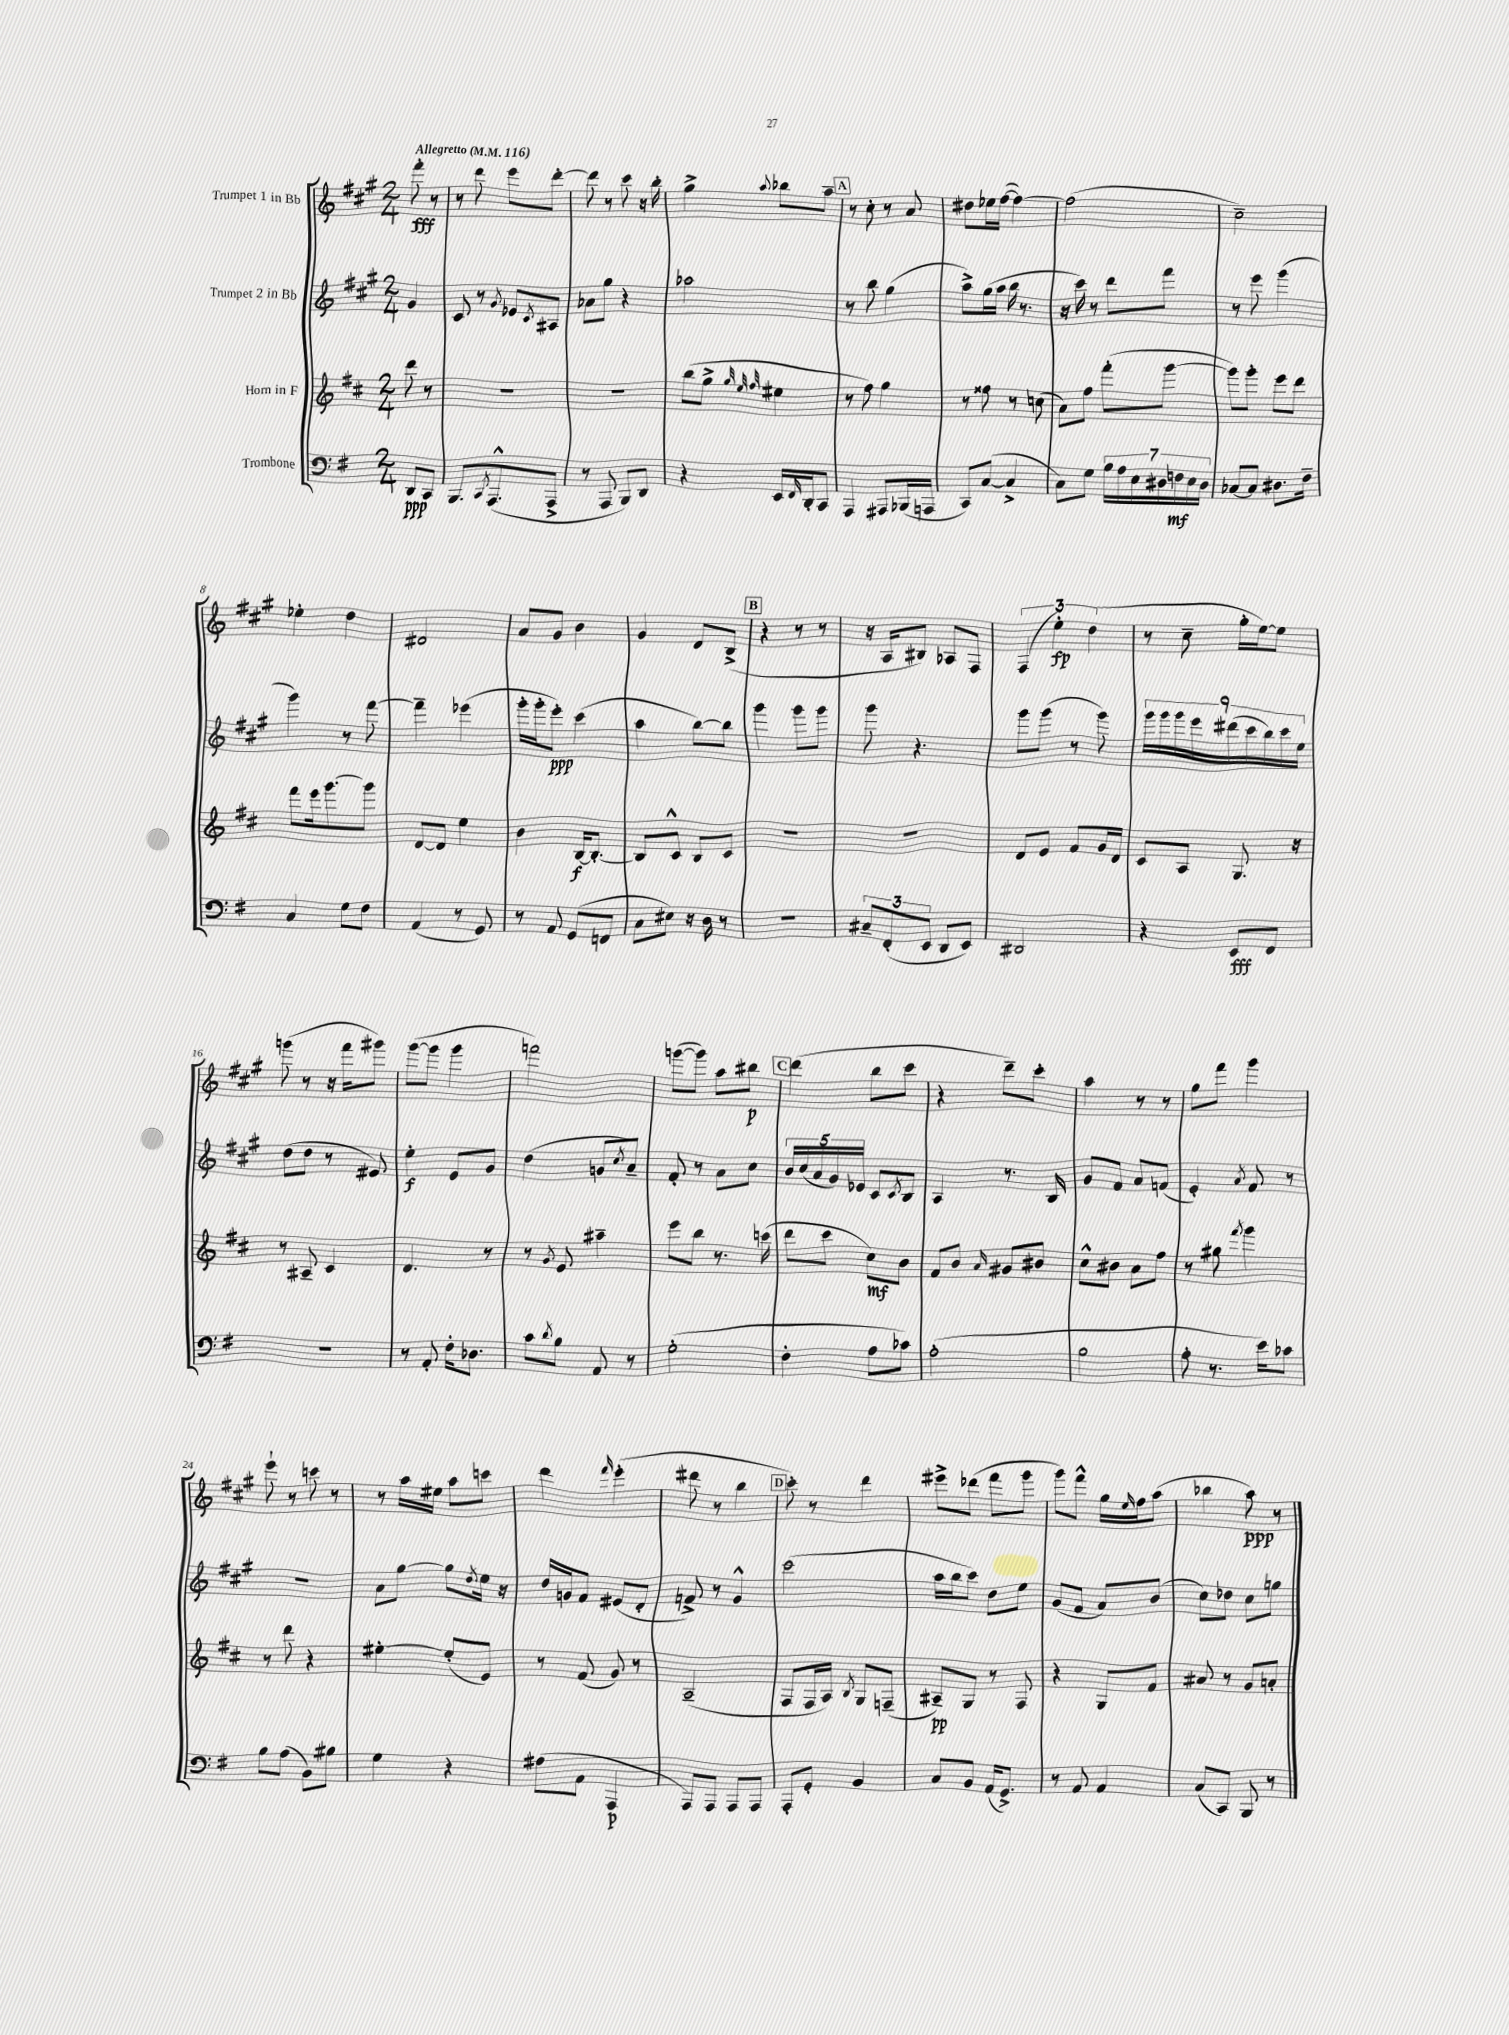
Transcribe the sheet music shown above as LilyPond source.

<<
\new StaffGroup <<
\new Staff = "s0" \with { instrumentName = "Trumpet 1 in Bb" } {
    \clef treble \key a \major \numericTimeSignature \time 2/4 \partial 4 \tempo "Allegretto" 4 = 116
    fis'''8-.\fff r8 |
    r8 d'''8 e'''8 d'''8~-. |
    d'''8 r8 cis'''8 r16 b''16-. |
    gis''4-> \appoggiatura { a''8 } bes''8 a''8-- |
    \mark \markup { \box "A" } r8 cis''8-. r8 a'8 |
    dis''8 ees''16 fis''16~( fis''4~) |
    fis''2( |
    cis''2--) |
    ees''4-. d''4 |
    dis'2 |
    a'8 gis'8 b'4 |
    gis'4 d'8 b8->( |
    \mark \markup { \box "B" } r4 r8 r8 |
    r16 a16 bis8) aes8 fis8 |
    \tuplet 3/2 { fis4( e''4-.\fp) d''4( } |
    r8 cis''8-- gis''16-. e''16~) e''8 |
    g'''8( r8 r16 fis'''16 gis'''8) |
    gis'''8~( gis'''8 gis'''4 |
    f'''2) |
    g'''8~( g'''8) a''8 bis''8\p |
    \mark \markup { \box "C" } d'''4( b''8 cis'''8 |
    r4 d'''8--) cis'''8-. |
    a''4 r8 r8 |
    gis''8 fis'''8 gis'''4 |
    e'''8-! r8 c'''8 r8 |
    r8 a''16 eis''16 a''8 c'''8 |
    d'''4 \grace { fis'''16 } e'''4-.( |
    dis'''8 r8 b''4 |
    \mark \markup { \box "D" } cis'''8-.) r8 d'''4 |
    eis'''8-> des'''8( fis'''8 gis'''8 |
    gis'''8) fis'''8-^ gis''16 \grace { e''16 } fis''16 a''8( |
    bes''4 a''8\ppp) r8 \bar "|." |
}
\new Staff = "s1" \with { instrumentName = "Trumpet 2 in Bb" } {
    \clef treble \key a \major \numericTimeSignature \time 2/4 \partial 4
    gis'4 |
    cis'8 r8 \acciaccatura { gis'8 } ees'8 \acciaccatura { cis'8 } ais8 |
    aes'8 gis''8 r4 |
    aes''2 |
    \mark \markup { \box "A" } r8 b''8 gis''4( |
    a''8->) gis''16( a''16 b''16 r8. |
    r16 cis'''16) r8 d'''8 fis'''8 |
    r8 e'''8 gis'''4( |
    gis'''4) r8 fis'''8~ |
    fis'''4-- ees'''4( |
    gis'''16-. gis'''16-. e'''8-.\ppp) cis'''4( |
    a''4 b''8~) b''8 |
    \mark \markup { \box "B" } gis'''4 gis'''8 gis'''8 |
    gis'''8 r4. |
    gis'''8 gis'''8( r8 gis'''8) |
    \tuplet 9/8 { gis'''16 gis'''16 gis'''16 e'''16 dis'''16( cis'''16 b''16) cis'''16 e''16 } |
    d''8( d''8 r8 eis'8) |
    e''4-.\f e'8 gis'8 |
    d''4( g'8 \acciaccatura { cis''8 } a'8--) |
    fis'8-. r8 a'8 cis''8 |
    \mark \markup { \box "C" } \tuplet 5/4 { b'16 cis''16( a'16 gis'16) ees'16 } cis'8 \acciaccatura { cis'8 } b8 |
    a4 r8. b16 |
    gis'8 fis'8 a'8 f'8( |
    e'4-.) \acciaccatura { a'8 } fis'8 r8 |
    R2 |
    a'8 gis''8~ gis''8 \acciaccatura { d''8 } e''16 r16 |
    d''16 g'16 fis'8 eis'8( d'8-. |
    f'8->) r8 gis'4-^ |
    \mark \markup { \box "D" } cis'''2( |
    a''16 b''16 cis'''8) d''8 e''8 |
    gis'8( fis'8 a'8) b'8( |
    cis''8) des''8 cis''8 g''8 \bar "|." |
}
\new Staff = "s2" \with { instrumentName = "Horn in F" } {
    \clef treble \key d \major \numericTimeSignature \time 2/4 \partial 4
    d'''8 r8 |
    R2 |
    R2 |
    b''8( g''8-> \grace { g''32 e''32 fis''32 } eis''4 |
    \mark \markup { \box "A" } r8 fis''8) g''4 |
    r8 fisis''8 r8 c''8( |
    a'8) fis''8 fis'''8-.( g'''8~ |
    g'''8) g'''8-. e'''8 d'''8 |
    fis'''8 e'''16 g'''8.~ g'''8 |
    d'8~ d'8 e''4 |
    b'4 b16~\f b8.~-. |
    b8 cis'8-^ b8 cis'8 |
    \mark \markup { \box "B" } R2 |
    r2 |
    d'8 e'8 fis'8 g'16 d'16 |
    cis'8 a8 g8. r16 |
    r8 ais8-- cis'4 |
    d'4. r8 |
    r8 \acciaccatura { g'8 } e'8 ais''4-- |
    e'''8 b''8 r8. c'''16( |
    \mark \markup { \box "C" } d'''8 cis'''8 cis''8\mf) b'8 |
    fis'8 b'8 \grace { a'16 } gis'8 bis'8 |
    cis''8-^ bis'8 a'8 fis''8 |
    r8 gis''8 \acciaccatura { fis'''8 } g'''4 |
    r8 d'''8 r4 |
    eis''4~-. eis''8-.( e'8) |
    r8 fis'8( g'8) r8 |
    a2--( |
    \mark \markup { \box "D" } fis8 fis16 a16) \acciaccatura { b8 } g8 f8--( |
    ais8--\pp) g8 r8 fis8 |
    r4 g8 fis'8 |
    ais'8 r8 g'8 a'8-. \bar "|." |
}
\new Staff = "s3" \with { instrumentName = "Trombone" } {
    \clef bass \key g \major \numericTimeSignature \time 2/4 \partial 4
    d,8\ppp c,8 |
    b,,8. \acciaccatura { c,8 } a,,8.-^( a,,8-> |
    r8 a,,8 b,,8) d,8 |
    r4 e,16 \grace { fis,16 } d,16-. c,8 |
    \mark \markup { \box "A" } a,,4 ais,,8 bes,,16( a,,16 |
    c,8) c8~( c4-> |
    c8) g8 \tuplet 7/4 { b16 a16 e16 dis16 f16\mf e16 dis16 } |
    ces8~ ces8 dis8. fis16-- |
    c4 g8 fis8 |
    a,4( r8 g,8) |
    r8 a,8 g,8( f,8 |
    c8 eis8) r16 d16 r8 |
    \mark \markup { \box "B" } r2 |
    \tuplet 3/2 { cis8-- fis,8-.( e,8 } d,8 e,8) |
    dis,2 |
    r4 e,8\fff fis,8 |
    R2 |
    r8 a,8-. fis16-. des8. |
    c'8 \acciaccatura { d'8 } b8 a,8 r8 |
    g2-.( |
    \mark \markup { \box "C" } fis4-. a8 ces'8) |
    a2-.( |
    b2 |
    a8-. r8. e'16) ces'8 |
    b8 a8( b,8) bis8 |
    g4 r4 |
    ais8( a,8 a,,4\p |
    a,,8) a,,8 a,,8 a,,8 |
    \mark \markup { \box "D" } a,,8-. g,8-. b,4 |
    c8 b,8 a,16( g,8.->) |
    r8 a,8 a,4 |
    c8( c,8) b,,8 r8 \bar "|." |
}
>>
>>
